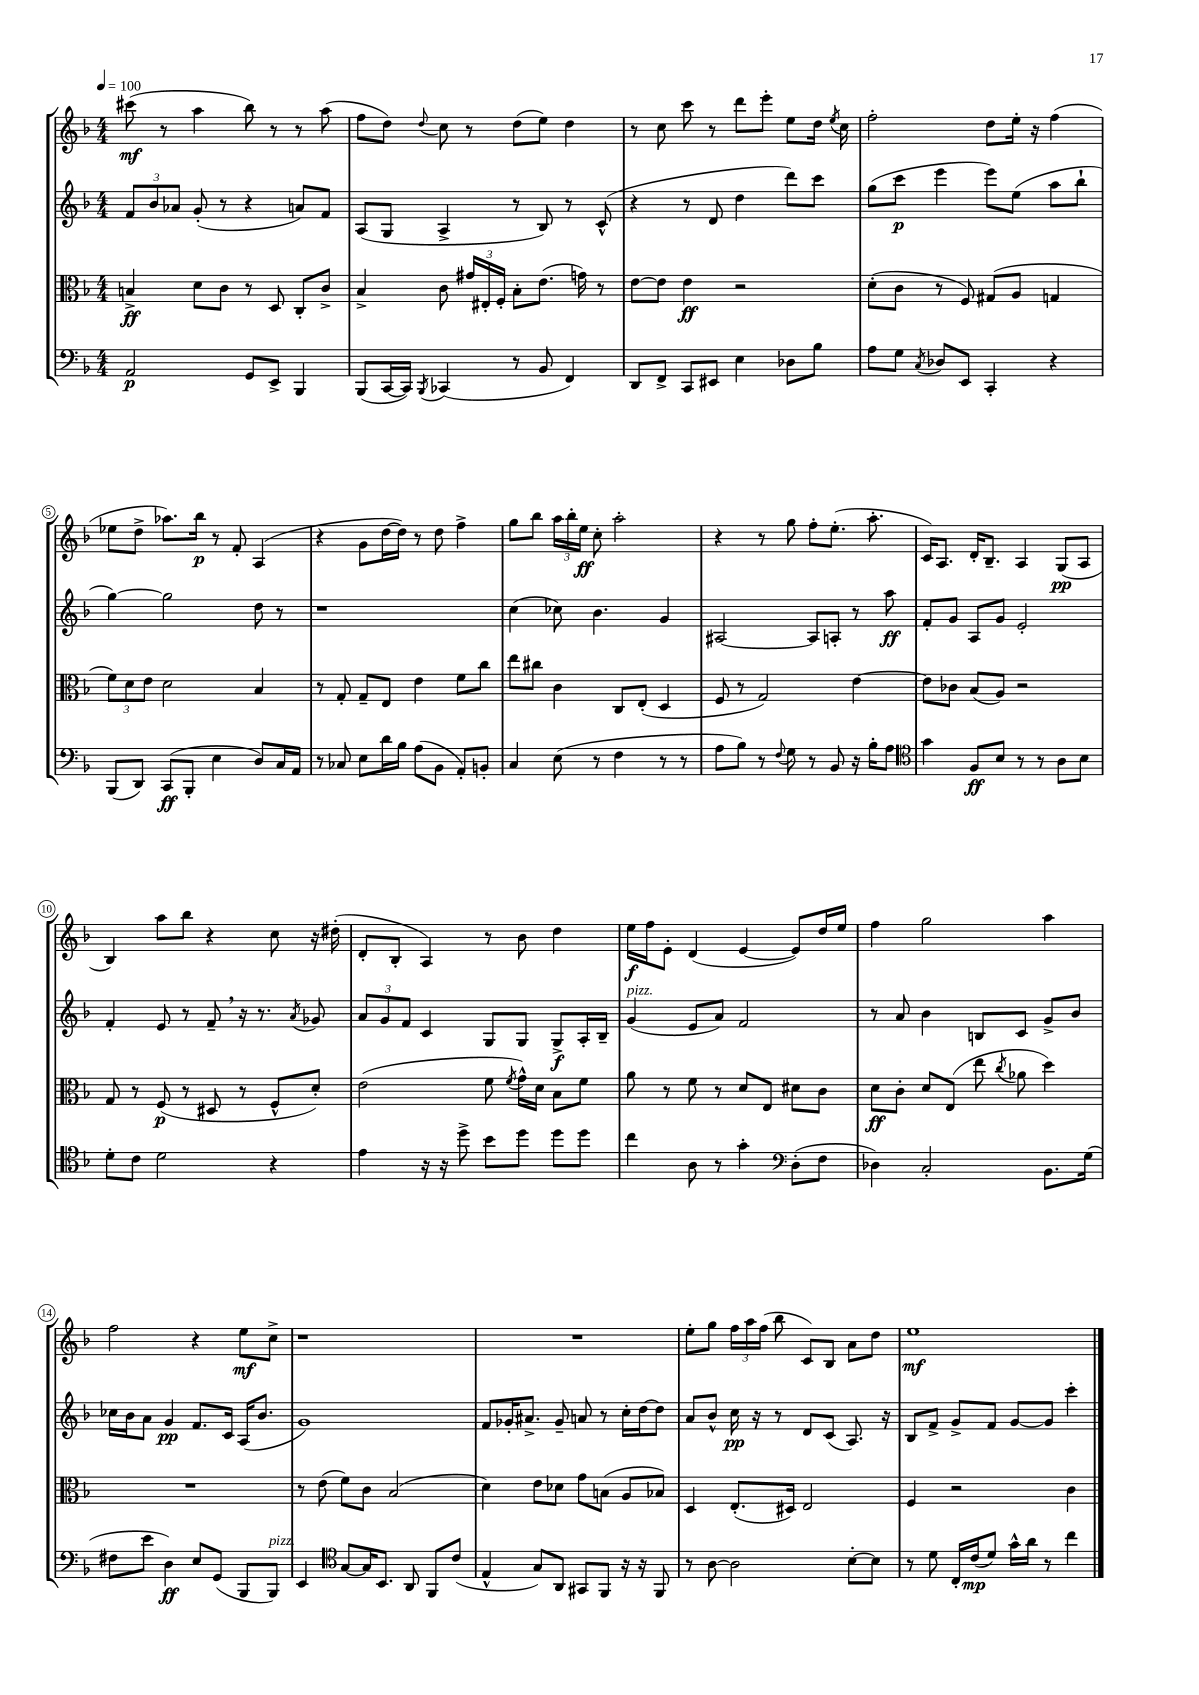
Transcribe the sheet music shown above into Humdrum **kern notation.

**kern	**kern	**kern	**kern
*staff4	*staff3	*staff2	*staff1
*clefF4	*clefC3	*clefG2	*clefG2
*k[b-]	*k[b-]	*k[b-]	*k[b-]
*M4/4	*M4/4	*M4/4	*M4/4
*MM100	*MM100	*MM100	*MM100
2AA	4B^	12f	(8ccc#
.	.	12b-	.
.	.	.	8r
.	.	12a-	.
.	8d	(8g'	4aa
.	8c	8r	.
8GG	8r	4r	8bb-)
8EE^	8D	.	8r
4BBB-	8C'	8a)	8r
.	8c^	8f	(8aa
=	=	=	=
(8BBB-	4B-^	(8A	8ff
[16CC	.	8G	8dd)
16CC])	.	.	.
8qBBB-	.	.	8qqdd
(4CC-	8c	4A^	8cc
.	24g#	.	8r
.	24E#'	.	.
.	24F'	.	.
8r	8B-'	8r	(8dd
8BB-	(8.e	8B-)	8ee)
4FF)	.	8r	4dd
.	16g)	.	.
.	8r	(8c^^	.
=	=	=	=
8DD	[8e	4r	8r
8FF^	8e]	.	8cc
8CC	4e	8r	8ccc
8EE#	.	8d	8r
4E	2r	4dd	8ddd
.	.	.	8eee'
8D-	.	8ddd)	8ee
8B-	.	8ccc	16dd
.	.	.	8qee
.	.	.	16cc
=	=	=	=
8A	(8d'	(8gg	2ff'
8G	8c	8ccc	.
8qC	.	.	.
8D-	8r	4eee	.
8EE	8F)	.	.
4CC'	(8G#	8eee)	8dd
.	8A	(8ee	16ee'
.	.	.	16r
4r	4G	8aa	(4ff
.	.	8bb-`	.
=	=	=	=
(8BBB-	12f)	[4gg)	8ee-
.	12d	.	.
8DD)	.	.	8dd^
.	12e	.	.
(8CC	2d	2gg]	8.aa-)
8BBB-'	.	.	.
.	.	.	16bb-
4E	.	.	8r
.	.	.	8f'
8D)	4B-	8dd	(4A
16C	.	8r	.
16AA	.	.	.
=	=	=	=
8r	8r	1r	4r
8C-	8G'	.	.
8E	8G~	.	8g
16d	8E	.	[16dd
16B-	.	.	16dd])
(8A	4e	.	8r
8BB-	.	.	8dd
8AA')	8f	.	4ff^
8BB'	8cc	.	.
=	=	=	=
4C	8ee	(4cc	8gg
.	8cc#	.	8bb-
(8E	4c	8cc-)	24aa
.	.	.	24bb-'
.	.	.	24ee
8r	.	4.b-	8cc'
4F	8C	.	2aa'
.	(8E'	.	.
8r	4D	4g	.
8r	.	.	.
=	=	=	=
8A	8F	[2A#	4r
8B-)	8r	.	.
8r	2G)	.	8r
8qqF	.	.	.
8G	.	.	8gg
8r	.	8A#]	8ff'
8BB-	.	8A'	(8.ee'
16r	[4e	8r	.
16B-'	.	.	8.aa'
8A	.	8aa	.
=	=	=	=
*clefC4	*	*	*
4g	8e]	8f'	16c)
.	.	.	8.A
.	8c-	8g	.
8F	(8B-	8A	16d'
.	.	.	8.B-~
8B-	8A)	8g	.
8r	2r	2e'	4A
8r	.	.	.
8A	.	.	(8G
8B-	.	.	8A
=	=	=	=
8d'	8G	4f'	4B-)
8c	8r	.	.
2d	(8F	8e	8aa
.	8r	8r	8bb-
.	8D#	8f~	4r
.	8r	16r	.
.	.	8.r	.
4r	8F^^	.	8cc
.	.	8qa	.
.	8d')	8g-	16r
.	.	.	(16dd#'
=	=	=	=
4e	(2e	12a	8d'
.	.	12g	.
.	.	.	8B-'
.	.	12f	.
16r	.	4c	4A)
16r	.	.	.
8dd^	.	.	.
8b-	8f	8G	8r
.	8qf	.	.
8dd	16g^^)	8G	8b-
.	16d	.	.
8dd	8B-	8G^	4dd
8dd	8f	16A'	.
.	.	16B-~	.
=	=	=	=
4cc	8a	(4g	16ee
.	.	.	16ff
.	8r	.	8e'
8A	8f	8e	(4d
8r	8r	8a)	.
4g'	8d	2f	[4e
.	8E	.	.
*clefF4	*	*	*
(8D'	8d#	.	8e])
8F	8c	.	16dd
.	.	.	16ee
=	=	=	=
4D-)	8d	8r	4ff
.	8c'	8a	.
2C'	8d	4b-	2gg
.	(8E	.	.
.	8ee	8B	.
.	8qcc	.	.
.	8a-	8c	.
8.BB-	4dd)	8g^	4aa
.	.	8b-	.
(16G	.	.	.
=	=	=	=
8F#	1r	16cc-	2ff
.	.	16b-	.
8e	.	8a	.
4D)	.	4g	.
8E	.	8.f	4r
(8GG	.	.	.
.	.	16c	.
8BBB-	.	(16A	8ee
.	.	8.b-	.
8BBB-)	.	.	8cc^
=	=	=	=
4EE	8r	1g)	1r
.	(8e	.	.
*clefC4	*	*	*
[8G	8f)	.	.
16G]	8c	.	.
8.BB-	.	.	.
.	(2B-	.	.
8AA	.	.	.
8FF	.	.	.
(8c	.	.	.
=	=	=	=
4E^^	4d)	8f	1r
.	.	16g-'	.
.	.	8.a#^	.
8G)	8e	.	.
8AA	8d-	8g-~	.
8GG#	8g	8a	.
8FF	(8B	8r	.
16r	8A	16cc'	.
16r	.	[16dd	.
8FF	8B-)	8dd]	.
=	=	=	=
8r	4D	8a	8ee'
[8A	.	8b-^^	8gg
2A]	(8.E'	16cc	24ff
.	.	.	24aa
.	.	16r	.
.	.	.	(24ff
.	.	8r	8bb-
.	16D#)	.	.
.	2E	8d	8c)
.	.	(8c	8B-
[8B-'	.	8.A)	8a
8B-]	.	.	8dd
.	.	16r	.
=	=	=	=
8r	4F	8B-	1ee
8d	.	8f^	.
16C'	2r	8g^	.
(16c	.	.	.
8d)	.	8f	.
16g^^	.	[8g	.
16a	.	.	.
8r	.	8g]	.
4cc	4c	4ccc'	.
==	==	==	==
*-	*-	*-	*-
